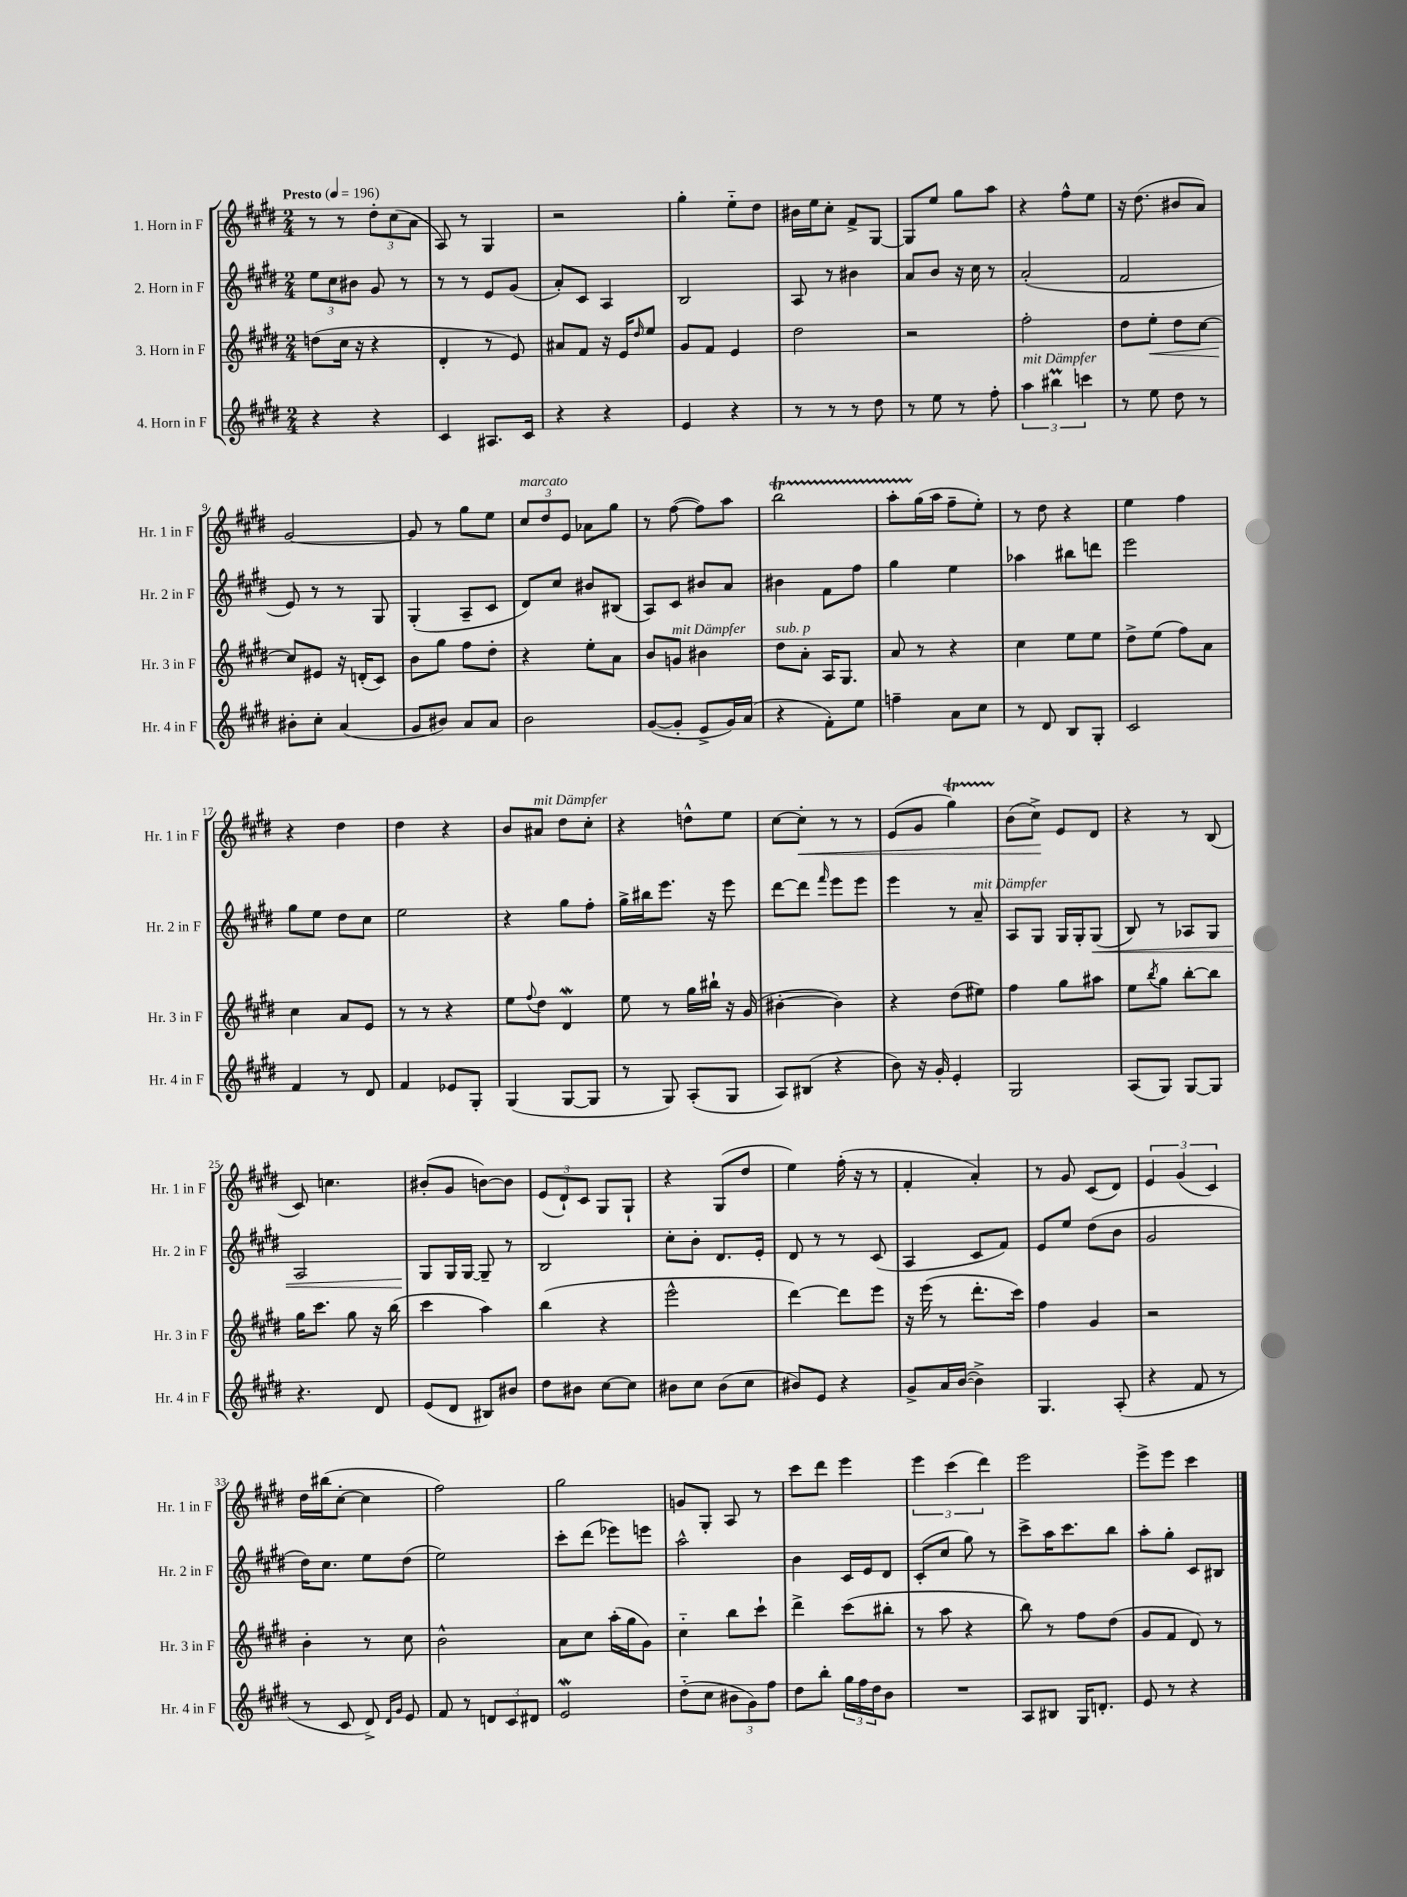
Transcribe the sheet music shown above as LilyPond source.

<<
\new StaffGroup <<
\new Staff = "s0" \with { instrumentName = "1. Horn in F" shortInstrumentName = "Hr. 1 in F" } {
    \clef treble \key e \major \numericTimeSignature \time 2/4 \tempo "Presto" 4 = 196
    r8 r8 \tuplet 3/2 { dis''8-. cis''8( a'8 } |
    a8) r8 gis4 |
    r2 |
    gis''4-. e''8-_ dis''8 |
    bis'16 e''16 cis''8-. fis'8-> gis8~ |
    gis8 e''8 gis''8 a''8 |
    r4 fis''8-^ e''8 |
    r16 dis''8.( bis'8 a'8) |
    gis'2~ |
    gis'8 r8 gis''8 e''8 |
    \tuplet 3/2 { cis''8^\markup { \italic "marcato" } dis''8 e'8 } aes'8 gis''8 |
    r8 fis''8~( fis''8) a''8 |
    b''2\startTrillSpan |
    a''8-. gis''16\stopTrillSpan( a''16 fis''8-- e''8-.) |
    r8 dis''8 r4 |
    e''4 fis''4 |
    r4 dis''4 |
    dis''4 r4 |
    b'8 ais'8^\markup { \italic "mit Dämpfer" } dis''8 cis''8-. |
    r4 d''8-^ e''8 |
    cis''8~ cis''8-.\< r8 r8 |
    e'8( gis'8 gis''4\startTrillSpan) |
    b'8\stopTrillSpan( cis''8->\!) e'8 dis'8 |
    r4 r8 b8( |
    cis'8) c''4. |
    bis'8-.( gis'8 b'8~) b'8 |
    \tuplet 3/2 { e'8( dis'8-!) cis'8 } gis8 gis8-! |
    r4 gis8( dis''8 |
    e''4) fis''16-.( r16 r8 |
    fis'4-. a'4-.) |
    r8 gis'8 cis'8( dis'8) |
    \tuplet 3/2 { e'4 gis'4( cis'4) } |
    dis''16 bis''16( cis''8~-. cis''4 |
    fis''2) |
    gis''2 |
    g'8 gis8-. a8 r8 |
    cis'''8 dis'''8 e'''4 |
    \tuplet 3/2 { e'''4 cis'''4( dis'''4) } |
    e'''2 |
    e'''8-> e'''8 cis'''4 \bar "|." |
}
\new Staff = "s1" \with { instrumentName = "2. Horn in F" shortInstrumentName = "Hr. 2 in F" } {
    \clef treble \key e \major \numericTimeSignature \time 2/4
    \tuplet 3/2 { e''8 cis''8 bis'8 } gis'8 r8 |
    r8 r8 e'8 gis'8( |
    a'8-.) cis'8 a4 |
    b2 |
    a8 r8 bis'4 |
    a'8 b'8 r16 cis''16 r8 |
    a'2-.( |
    fis'2 |
    e'8) r8 r8 gis8 |
    gis4-.( a8-- cis'8 |
    dis'8) cis''8 bis'8 bis8( |
    a8) cis'8 bis'8 a'8 |
    bis'4 fis'8 fis''8 |
    gis''4 e''4 |
    aes''4 bis''8 d'''8 |
    e'''2 |
    gis''8 e''8 dis''8 cis''8 |
    e''2 |
    r4 gis''8 fis''8-. |
    gis''16-> bis''16 e'''8. r16 e'''8 |
    dis'''8~ dis'''8 \grace { fis'''16 } e'''8 e'''8 |
    e'''4 r8 a'8--^\markup { \italic "mit Dämpfer" } |
    a8 gis8 gis16 gis16-. gis8\<( |
    b8) r8 aes8 gis8 |
    a2 |
    gis8\! gis16 gis16~ gis8-- r8 |
    b2 |
    cis''8-. b'8-. dis'8. e'16-. |
    dis'8 r8 r8 cis'8( |
    a4 cis'8 fis'8) |
    e'8 e''8 dis''8( b'8 |
    gis'2 |
    dis''16) cis''8. e''8 dis''8( |
    e''2) |
    cis'''8-. dis'''8( ees'''8) e'''8 |
    a''2-^ |
    b'4 cis'16 e'16 dis'8 |
    cis'8-.( cis''8 gis''8) r8 |
    cis'''8-> a''16 cis'''8. b''8 |
    a''8-. gis''8-. cis'8 bis8 \bar "|." |
}
\new Staff = "s2" \with { instrumentName = "3. Horn in F" shortInstrumentName = "Hr. 3 in F" } {
    \clef treble \key e \major \numericTimeSignature \time 2/4
    d''8( cis''16 r16 r4 |
    dis'4-. r8 e'8) |
    ais'8 fis'8 r16 e'16 \grace { dis''16 } e''8 |
    gis'8 fis'8 e'4 |
    dis''2 |
    r2 |
    fis''2-. |
    dis''8 e''8-.\< dis''8 cis''8~ |
    cis''8\! eis'8 r16 d'16-.( cis'8) |
    b'8 gis''8 fis''8 dis''8-. |
    r4 e''8-. a'8 |
    b'8 g'8^\markup { \italic "mit Dämpfer" } bis'4 |
    dis''8^\markup { \italic "sub. p" } a'8-. a16 gis8. |
    a'8 r8 r4 |
    cis''4 e''8 e''8 |
    dis''8-> e''8( fis''8) a'8 |
    cis''4 a'8 e'8 |
    r8 r8 r4 |
    e''8 \appoggiatura { fis''8 } dis''8 dis'4\mordent |
    e''8 r8 gis''16 bis''16-! r16 gis'16( |
    bis'4~-. bis'4) |
    r4 dis''8( eis''8) |
    fis''4 gis''8 ais''8 |
    e''8 \acciaccatura { b''8 } gis''8 b''8~-. b''8 |
    gis''16 cis'''8. gis''8 r16 b''16( |
    cis'''4 a''4) |
    b''4( r4 |
    e'''2-^ |
    dis'''4~) dis'''8 e'''8 |
    r16 e'''16( r8 dis'''8.-. cis'''16) |
    fis''4 gis'4 |
    r2 |
    b'4-. r8 cis''8 |
    b'2-^ |
    a'8 cis''8 a''16-.( gis''16 gis'8) |
    cis''4-_ b''8 cis'''8-! |
    dis'''4-> cis'''8( bis''8-. |
    r8 a''8 r4 |
    b''8) r8 fis''8 dis''8( |
    gis'8 fis'8 dis'8) r8 \bar "|." |
}
\new Staff = "s3" \with { instrumentName = "4. Horn in F" shortInstrumentName = "Hr. 4 in F" } {
    \clef treble \key e \major \numericTimeSignature \time 2/4
    r4 r4 |
    cis'4 ais8. cis'16 |
    r4 r4 |
    e'4 r4 |
    r8 r8 r8 dis''8 |
    r8 e''8 r8 fis''8-. |
    \tuplet 3/2 { a''4^\markup { \italic "mit Dämpfer" } bis''4\prall c'''4 } |
    r8 e''8 dis''8 r8 |
    bis'8-. cis''8-. a'4( |
    gis'8 bis'8) a'8 a'8 |
    b'2 |
    gis'8~( gis'8-. e'8-> gis'16) a'16( |
    r4 fis'8-.) e''8 |
    f''4-- a'8 cis''8 |
    r8 dis'8 b8 gis8-. |
    cis'2 |
    fis'4 r8 dis'8 |
    fis'4 ees'8 gis8-. |
    gis4( gis8~ gis8 |
    r8 gis8) a8-.( gis8 |
    a8) bis8( r4 |
    b'8) r16 gis'16-. e'4-. |
    gis2 |
    a8( gis8) gis8~ gis8 |
    r4. dis'8 |
    e'8( dis'8 bis8) bis'8 |
    dis''8 bis'8 cis''8~ cis''8 |
    bis'8 cis''8 bis'8( cis''8 |
    bis'8) e'8 r4 |
    gis'8-> a'16 b'16~( b'4->) |
    gis4. a8-.( |
    r4 fis'8 r8 |
    r8 cis'8 dis'8->) \grace { dis'16 gis'16 } e'8 |
    fis'8 r8 \tuplet 3/2 { d'8 cis'8 dis'8 } |
    e'2\mordent |
    dis''8-_( cis''8 \tuplet 3/2 { bis'8 gis'8) fis''8 } |
    dis''8 b''8-. \tuplet 3/2 { gis''16 fis''16 dis''16 } b'8 |
    R2 |
    a8 bis8 gis16 d'8.-. |
    e'8 r8 r4 \bar "|." |
}
>>
>>
